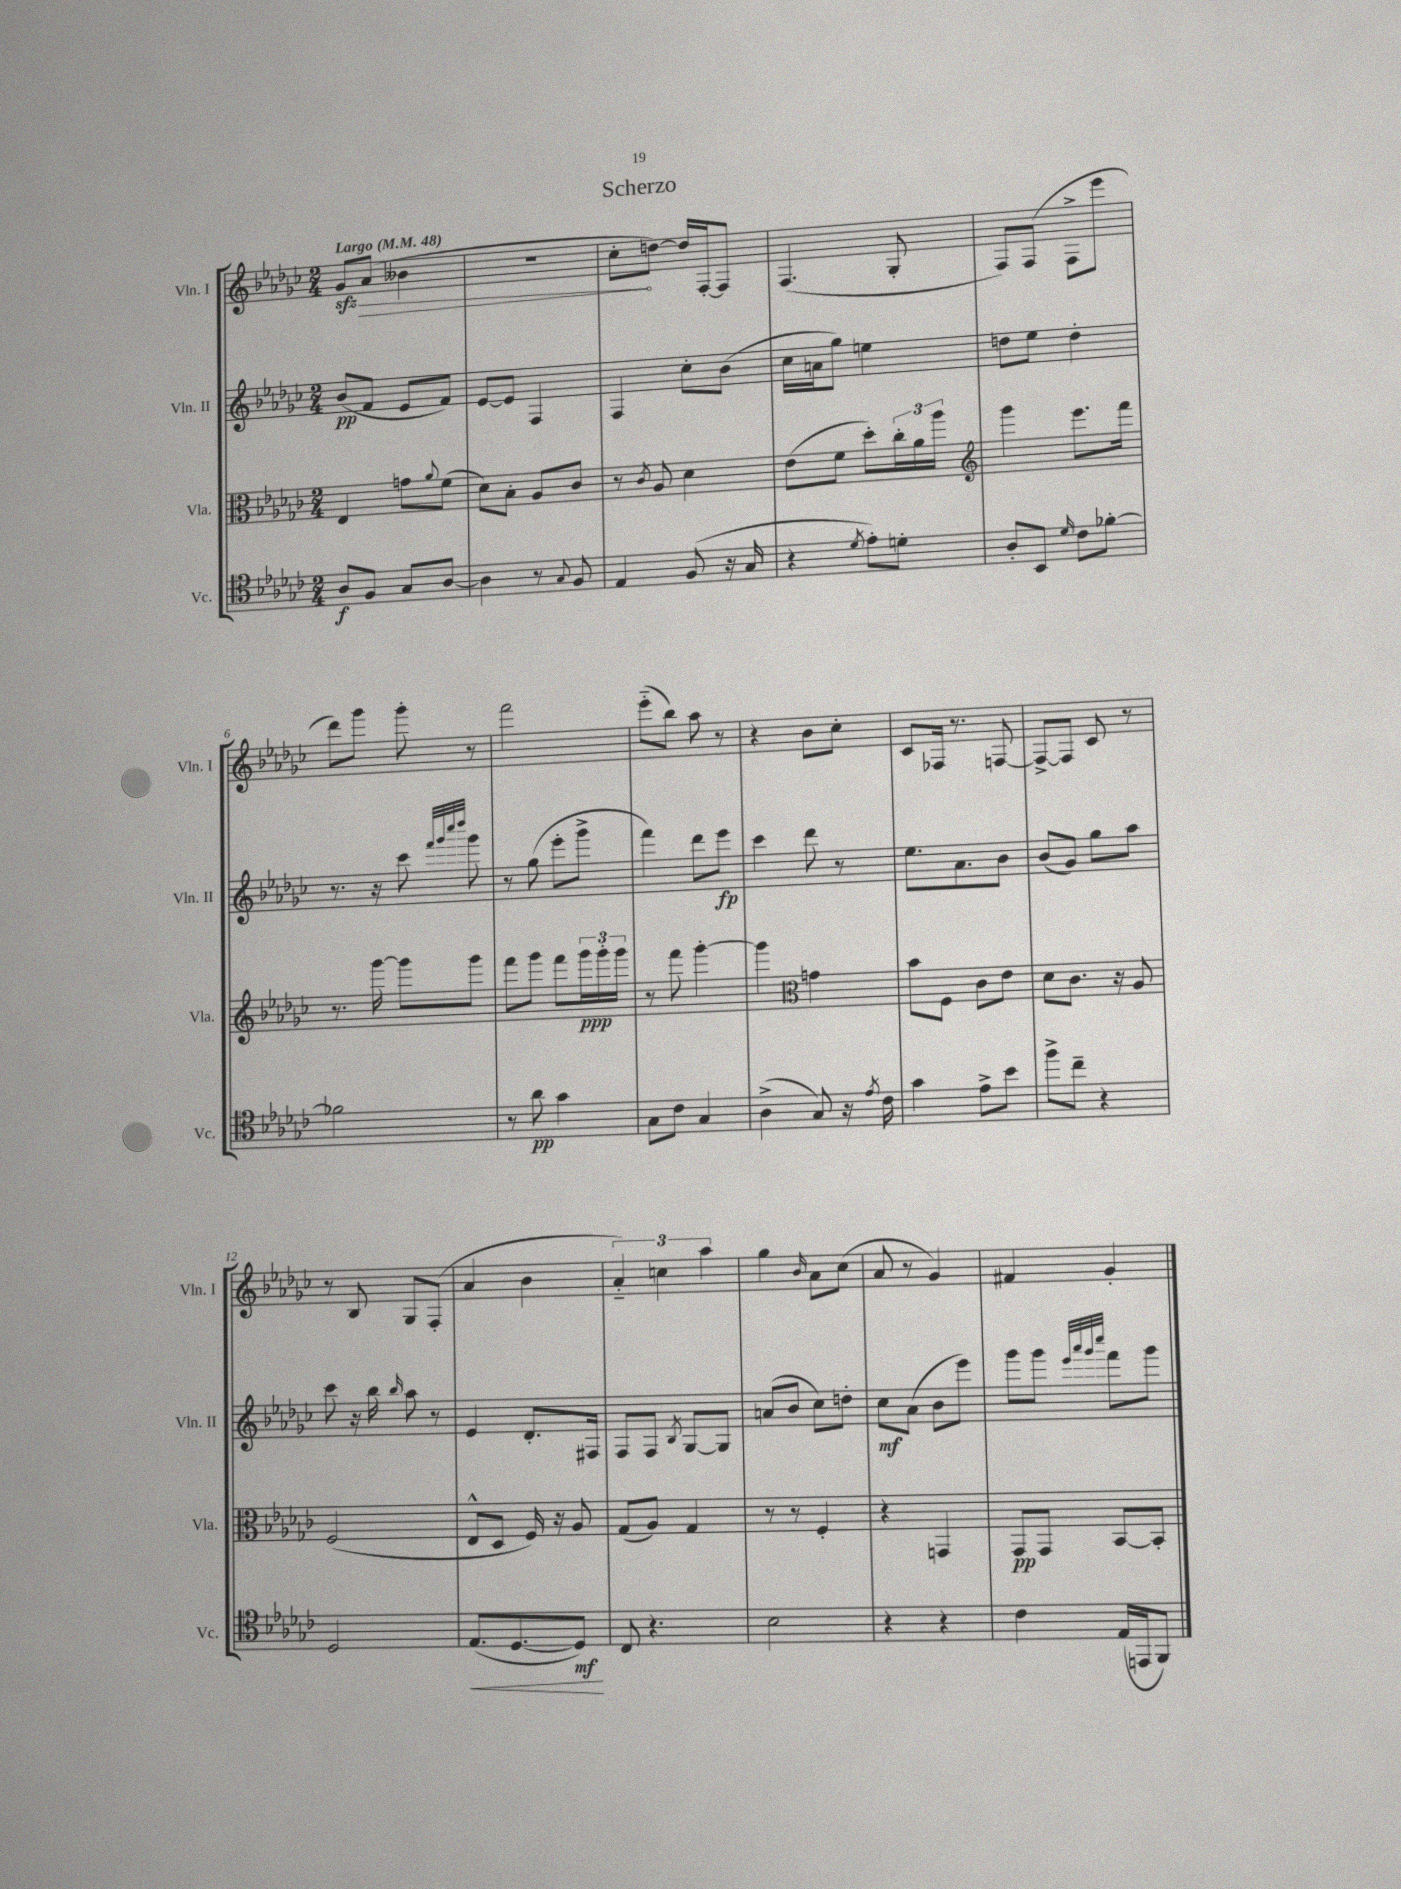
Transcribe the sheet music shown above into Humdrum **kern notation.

**kern	**dynam	**kern	**dynam	**kern	**dynam	**kern	**dynam
*part4	*part4	*part3	*part3	*part2	*part2	*part1	*part1
*staff4	*staff4	*staff3	*staff3	*staff2	*staff2	*staff1	*staff1
*I"Vc.	*	*I"Vla.	*	*I"Vln. II	*	*I"Vln. I	*
*I'Vc.	*	*I'Vla.	*	*I'Vln. II	*	*I'Vln. I	*
*clefC4	*	*clefC3	*	*clefG2	*	*clefG2	*
*k[b-e-a-d-g-c-]	*	*k[b-e-a-d-g-c-]	*	*k[b-e-a-d-g-c-]	*	*k[b-e-a-d-g-c-]	*
*M2/4	*	*M2/4	*	*M2/4	*	*M2/4	*
*MM48	*	*MM48	*	*MM48	*	*MM48	*
=1	=1	=1	=1	=1	=1	=1	=1
!	!	!	!	!	!	!LO:TX:a:B:t=Largo	!
!	!	!	!	!	!	!	!LO:HP:b
8A-/L	f	4E-/	.	(8b-/L	pp	8g-zz/L	>
8F/J	.	.	.	8f/J	.	(8a-/J	.
8G-/L	.	8gn\L	.	8e-/L	.	4b--X\	.
.	.	8qqa-/	.	.	.	.	.
[8A-/J	.	(8f\J	.	8f/J)	.	.	.
=2	=2	=2	=2	=2	=2	=2	=2
4A-\]	.	8d-\L)	.	[8e-/L	.	2r	.
.	.	8B-'\J	.	8e-/J]	.	.	.
8r	.	8A-/L	.	4F/	.	.	.
8qqG-/	.	.	.	.	.	.	.
8F/	.	8c-/J	.	.	.	.	.
=3	=3	=3	=3	=3	=3	=3	=3
4E-/	.	8r	.	4F/	.	8cc-'\L	.
.	.	8qc-/	.	.	.	.	.
.	.	8A-/	.	.	.	[8ddn\J)	]
(8F/	.	4d-\	.	8cc-'\L	.	16dd/LL]	.
.	.	.	.	.	.	[16F'/J	.
16r	.	.	.	(8b-\J	.	8F/J]	.
16G-/	.	.	.	.	.	.	.
=4	=4	=4	=4	=4	=4	=4	=4
4r	.	(8e-\L	.	16cc-\LL	.	(4.F/	.
.	.	.	.	16an\J	.	.	.
.	.	8f\J	.	8gg-\J)	.	.	.
8qd-/	.	.	.	.	.	.	.
8e-'\L)	.	8dd-'\L)	.	4een\	.	.	.
8dn'\J	.	24cc-'\L	.	.	.	8G-'/	.
.	.	24a-\	.	.	.	.	.
.	.	24aa-\JJ	.	.	.	.	.
=5	=5	=5	=5	=5	=5	=5	=5
*	*	*clefG2	*	*	*	*	*
8A-'/L	.	4ggg-\	.	8ddn\L	.	8F/L)	.
8BB-/J	.	.	.	8ee-\J	.	(8F/J	.
16qqd-/	.	.	.	.	.	.	.
8c-\L	.	8.eee-\L	.	4dd'\	.	8F^\L	.
[8f-X'\J	.	.	.	.	.	8eee-\J	.
.	.	16fff\Jk	.	.	.	.	.
!!LO:LB:g=z
=6	=6	=6	=6	=6	=6	=6	=6
2f-X\]	.	8.r	.	8.r	.	8ddd-\L)	.
.	.	.	.	.	.	8ggg-\J	.
.	.	[16ggg-\	.	16r	.	.	.
.	.	8ggg-\L]	.	8ccc-\	.	8ggg-'\	.
.	.	.	.	32qqfff/LLL	.	.	.
.	.	.	.	32qqggg-/	.	.	.
.	.	.	.	32qqcccc-/	.	.	.
.	.	.	.	32qqdddd-/JJJ	.	.	.
.	.	8ggg-\J	.	8ggg-\	.	8r	.
=7	=7	=7	=7	=7	=7	=7	=7
8r	.	8fff\L	.	8r	.	2fff\	.
8a-\	pp	8ggg-\J	.	(8gg-\	.	.	.
4g-\	.	8fff\L	.	8eee-'\L	.	.	.
.	.	24ggg-\L	ppp	8ggg-^\J	.	.	.
.	.	24ggg-'\	.	.	.	.	.
.	.	24ggg-\JJ	.	.	.	.	.
=8	=8	=8	=8	=8	=8	=8	=8
8G-\L	.	8r	.	4fff\)	.	(8eee-\L	.
8c-\J	.	8fff\	.	.	.	8bb-\J)	.
4G-/	.	[4ggg-'\	.	8ddd-\L	.	8aa-\	.
.	.	.	.	8eee-\J	fp	8r	.
=9	=9	=9	=9	=9	=9	=9	=9
(4A-^\	.	4ggg-\]	.	4ccc-\	.	4r	.
*	*	*clefC3	*	*	*	*	*
8G-/)	.	4gn\	.	8ddd-\	.	8b-\L	.
16r	.	.	.	8r	.	8cc-'\J	.
8qe-/	.	.	.	.	.	.	.
16c-\	.	.	.	.	.	.	.
=10	=10	=10	=10	=10	=10	=10	=10
4g-\	.	8b-\L	.	8.ee-\L	.	8c-/L	.
.	.	8F\J	.	.	.	16F-X/Jk	.
.	.	.	.	8.a-\	.	8.r	.
8e-^\L	.	8c-\L	.	.	.	.	.
8b-\J	.	8e-\J	.	8b-\J	.	[8Fn/	.
=11	=11	=11	=11	=11	=11	=11	=11
8ff^\L	.	8d-\L	.	(8b-/L	.	8F^/L_	.
8cc-~\J	.	8.c-\J	.	8g-/J)	.	8F/J]	.
4r	.	.	.	8gg-\L	.	8c-/	.
.	.	16r	.	.	.	.	.
.	.	8A-/	.	8aa-\J	.	8r	.
!!LO:LB:g=z
=12	=12	=12	=12	=12	=12	=12	=12
2D-/	.	(2F/	.	8ccc-\	.	8r	.
.	.	.	.	16r	.	8B-/	.
.	.	.	.	16bb-\	.	.	.
.	.	.	.	16qqbb-/	.	.	.
.	.	.	.	8aa-\	.	8G-/L	.
.	.	.	.	8r	.	(8F'/J	.
=13	=13	=13	=13	=13	=13	=13	=13
!	!LO:HP:b	!	!	!	!	!	!
(8.E-/L	<	8E-^^/L	.	4e-/	.	4a-/	.
.	.	8D-/J	.	.	.	.	.
[8.D-/	.	.	.	.	.	.	.
.	.	16F/)	.	8.d-'/L	.	4b-\	.
.	.	16r	.	.	.	.	.
8D-/J])	mf	8A-/	.	.	.	.	.
.	.	.	.	16F#X/Jk	.	.	.
.	[	.	.	.	.	.	.
=14	=14	=14	=14	=14	=14	=14	=14
8C-/	.	(8G-/L	.	8F/L	.	6a-/)	.
4.r	.	8A-/J)	.	8F/J	.	.	.
.	.	.	.	.	.	6ccn\	.
.	.	.	.	8qB-/	.	.	.
.	.	4G-/	.	[8G-/L	.	.	.
.	.	.	.	.	.	6aa-\	.
.	.	.	.	8G-/J]	.	.	.
=15	=15	=15	=15	=15	=15	=15	=15
2B-\	.	8r	.	(8an/L	.	4gg-\	.
.	.	8r	.	8b-/J	.	.	.
.	.	.	.	.	.	16qqb-/	.
.	.	4F'/	.	8cc-\L)	.	8a-\L	.
.	.	.	.	8ddn'\J	.	(8cc-\J	.
=16	=16	=16	=16	=16	=16	=16	=16
4r	.	4r	.	8cc-\L	mf	8a-/	.
.	.	.	.	(8a-\J	.	8r	.
4r	.	4GGn/	.	8b-\L	.	4g-/)	.
.	.	.	.	8eee-\J)	.	.	.
=17	=17	=17	=17	=17	=17	=17	=17
4c-\	.	8GG-/L	pp	8ggg-\L	.	4f#X/	.
.	.	8GG-/J	.	8ggg-\J	.	.	.
.	.	.	.	32qqeee-/LLL	.	.	.
.	.	.	.	32qqaaa-/	.	.	.
.	.	.	.	32qqggg-/	.	.	.
.	.	.	.	32qqcccc-/JJJ	.	.	.
(16E-/LL	.	[8BB-/L	.	8fff\L	.	4g-'/	.
16EEn/J	.	.	.	.	.	.	.
8FF/J)	.	8BB-'/J]	.	8ggg-\J	.	.	.
==	==	==	==	==	==	==	==
*-	*-	*-	*-	*-	*-	*-	*-
